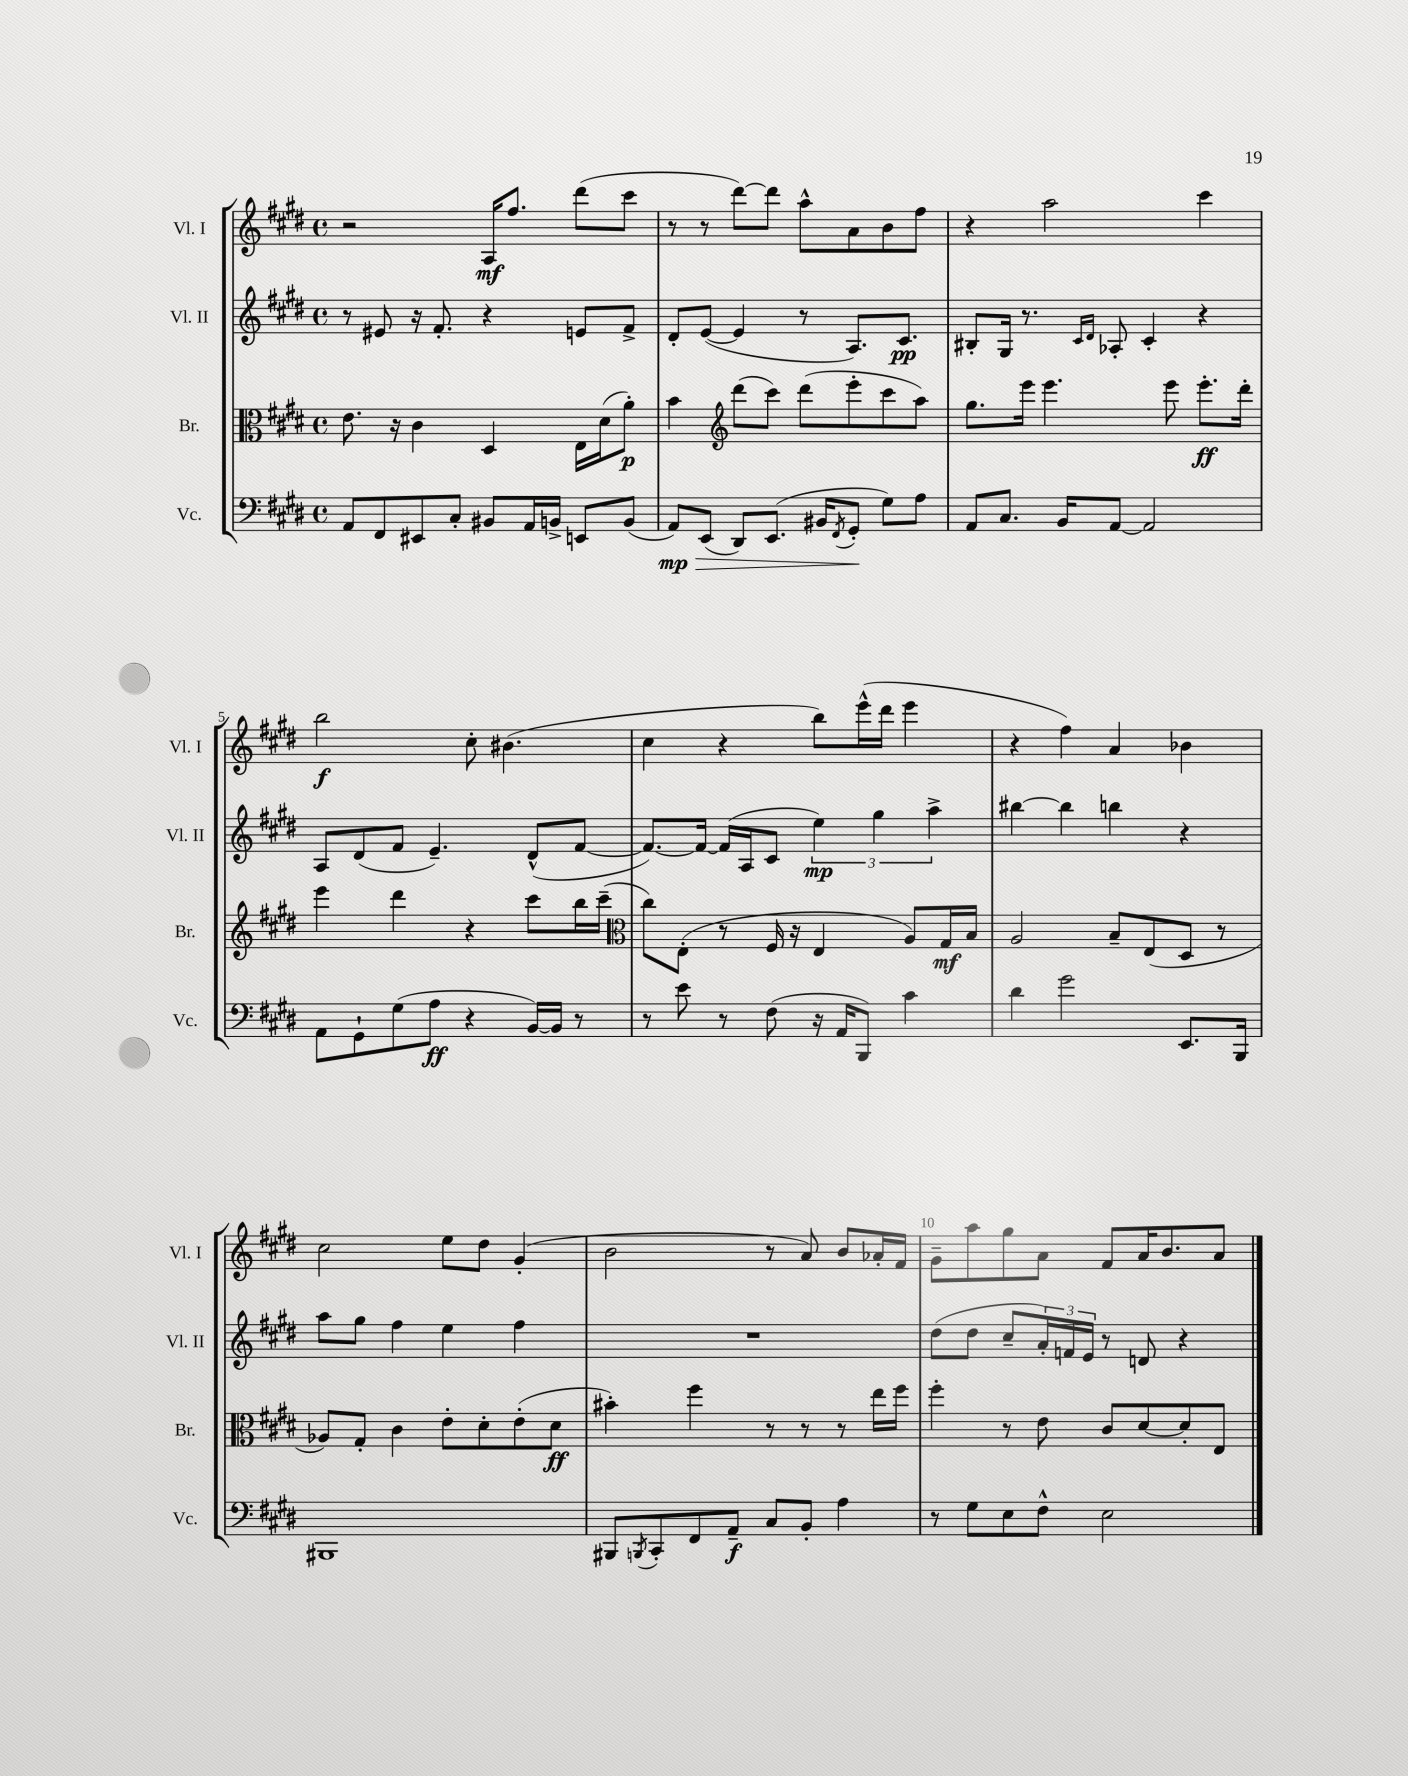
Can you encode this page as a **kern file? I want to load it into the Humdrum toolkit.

**kern	**dynam	**kern	**dynam	**kern	**dynam	**kern	**dynam
*part4	*part4	*part3	*part3	*part2	*part2	*part1	*part1
*staff4	*staff4	*staff3	*staff3	*staff2	*staff2	*staff1	*staff1
*I"Vc.	*	*I"Br.	*	*I"Vl. II	*	*I"Vl. I	*
*I'Vc.	*	*I'Br.	*	*I'Vl. II	*	*I'Vl. I	*
*clefF4	*	*clefC3	*	*clefG2	*	*clefG2	*
*k[f#c#g#d#]	*	*k[f#c#g#d#]	*	*k[f#c#g#d#]	*	*k[f#c#g#d#]	*
*M4/4	*	*M4/4	*	*M4/4	*	*M4/4	*
*met(c)	*	*met(c)	*	*met(c)	*	*met(c)	*
=2	=2	=2	=2	=2	=2	=2	=2
8AA/L	.	8.e\	.	8r	.	2r	.
8FF#/	.	.	.	8e#X/	.	.	.
.	.	16r	.	.	.	.	.
8EE#X/	.	4c#\	.	16r	.	.	.
.	.	.	.	8.f#'/	.	.	.
8C#'/J	.	.	.	.	.	.	.
8BB#X/L	.	4D#/	.	4r	.	16A/KL	mf
.	.	.	.	.	.	8.ff#/J	.
16AA/L	.	.	.	.	.	.	.
16BBn^/JJ	.	.	.	.	.	.	.
8EEn/L	.	16E\LL	.	8en/L	.	(8ddd#\L	.
.	.	(16d#\J	.	.	.	.	.
(8BB/J	.	8a'\J)	p	8f#^/J	.	8ccc#\J	.
=3	=3	=3	=3	=3	=3	=3	=3
!	!LO:HP:b	!	!	!	!	!	!
8AA/L)	> mp	4b\	.	8d#'/L	.	8r	.
(8EE/J	.	.	.	([8e/J	.	8r	.
*	*	*clefG2	*	*	*	*	*
8DD#/L)	.	(8ddd#\L	.	4e/]	.	[8ddd#\L)	.
(8.EE/J	.	8ccc#\J)	.	.	.	8ddd#\J]	.
.	.	(8ddd#\L	.	8r	.	8aa^^\L	.
16BB#X/KL	.	.	.	.	.	.	.
8qFF#/	.	.	.	.	.	.	.
8GG#'/J	.	8eee'\	.	8.A/L)	.	8a\	.
8G#\L)	]	8ccc#\	.	.	.	8b\	.
.	.	.	.	8.c#/J	pp	.	.
8A\J	.	8aa\J)	.	.	.	8ff#\J	.
=4	=4	=4	=4	=4	=4	=4	=4
8AA/L	.	8.gg#\L	.	8B#X'/L	.	4r	.
8.C#/J	.	.	.	16G#/Jk	.	.	.
.	.	16eee\Jk	.	8.r	.	.	.
.	.	4.eee\	.	.	.	2aa\	.
16BB/KL	.	.	.	.	.	.	.
.	.	.	.	16qqc#/LL	.	.	.
.	.	.	.	16qqd#/JJ	.	.	.
[8AA/J	.	.	.	8A-X'/	.	.	.
2AA/]	.	.	.	4c#'/	.	.	.
.	.	8eee\	.	.	.	.	.
.	.	8.eee'\L	ff	4r	.	4ccc#\	.
.	.	16ddd#'\Jk	.	.	.	.	.
!!LO:LB:g=z
=5	=5	=5	=5	=5	=5	=5	=5
8AA\L	.	4eee\	.	8A/L	.	2bb\	f
8GG#`\	.	.	.	(8d#/	.	.	.
(8G#\	.	4ddd#\	.	8f#/J	.	.	.
8A\J	ff	.	.	4.e~/)	.	.	.
4r	.	4r	.	.	.	8cc#'\	.
.	.	.	.	.	.	(4.b#X\	.
[16BB/LL)	.	8ccc#\L	.	(8d#^^/L	.	.	.
16BB/JJ]	.	.	.	.	.	.	.
8r	.	16bb\L	.	[8f#/J	.	.	.
.	.	(16ccc#~\JJ	.	.	.	.	.
=6	=6	=6	=6	=6	=6	=6	=6
*	*	*clefC3	*	*	*	*	*
8r	.	8cc#\L)	.	8.f#/L_)	.	4cc#\	.
8e\	.	(8E'\J	.	.	.	.	.
.	.	.	.	16f#/Jk_	.	.	.
8r	.	8r	.	(16f#/LL]	.	4r	.
.	.	.	.	16A/J	.	.	.
(8F#\	.	16F#/	.	8c#/J	.	.	.
.	.	16r	.	.	.	.	.
16r	.	4E/	.	6ee\)	mp	8bb\L)	.
16AA/KL	.	.	.	.	.	.	.
8BBB/J)	.	.	.	.	.	(16eee^^\L	.
.	.	.	.	6gg#\	.	.	.
.	.	.	.	.	.	16ddd#\JJ	.
4c#\	.	8A/L)	.	.	.	4eee\	.
.	.	.	.	6aa^\	.	.	.
.	.	16G#/L	mf	.	.	.	.
.	.	16B/JJ	.	.	.	.	.
=7	=7	=7	=7	=7	=7	=7	=7
4d#\	.	2A/	.	[4bb#X\	.	4r	.
2g#\	.	.	.	4bb#\]	.	4ff#\)	.
.	.	8B~/L	.	4bbn\	.	4a/	.
.	.	(8E/	.	.	.	.	.
8.EE/L	.	8D#/J	.	4r	.	4b-X\	.
.	.	8r	.	.	.	.	.
16BBB/Jk	.	.	.	.	.	.	.
!!LO:LB:g=z
=8	=8	=8	=8	=8	=8	=8	=8
1BBB#X	.	8A-X/L)	.	8aa\L	.	2cc#\	.
.	.	8G#'/J	.	8gg#\J	.	.	.
.	.	4c#\	.	4ff#\	.	.	.
.	.	8e'\L	.	4ee\	.	8ee\L	.
.	.	8d#'\	.	.	.	8dd#\J	.
.	.	(8e'\	.	4ff#\	.	(4g#'/	.
.	.	8d#\J	ff	.	.	.	.
=9	=9	=9	=9	=9	=9	=9	=9
8BBB#X/L	.	4b#X'\)	.	1r	.	2b\	.
8qBBBn/	.	.	.	.	.	.	.
8CC#'/	.	.	.	.	.	.	.
8FF#/	.	4ff#\	.	.	.	.	.
8AA~/J	f	.	.	.	.	.	.
8C#/L	.	8r	.	.	.	8r	.
8BB'/J	.	8r	.	.	.	8a/)	.
4A\	.	8r	.	.	.	8b/L	.
.	.	16ee\LL	.	.	.	16a-X'/L	.
.	.	16ff#\JJ	.	.	.	16f#/JJ	.
=10	=10	=10	=10	=10	=10	=10	=10
8r	.	4ff#'\	.	(8dd#\L	.	8g#~\L	.
8G#\L	.	.	.	8dd#\J	.	8aa\	.
8E\	.	8r	.	8cc#~/L	.	8gg#\	.
8F#^^\J	.	8e\	.	24a'/L)	.	8a\J	.
.	.	.	.	24fn/	.	.	.
.	.	.	.	24e/JJ	.	.	.
2E\	.	8c#/L	.	8r	.	8f#/L	.
.	.	[8d#/	.	8dn/	.	16a/K	.
.	.	.	.	.	.	8.b/	.
.	.	8d#'/]	.	4r	.	.	.
.	.	8E/J	.	.	.	8a/J	.
==	==	==	==	==	==	==	==
*-	*-	*-	*-	*-	*-	*-	*-
